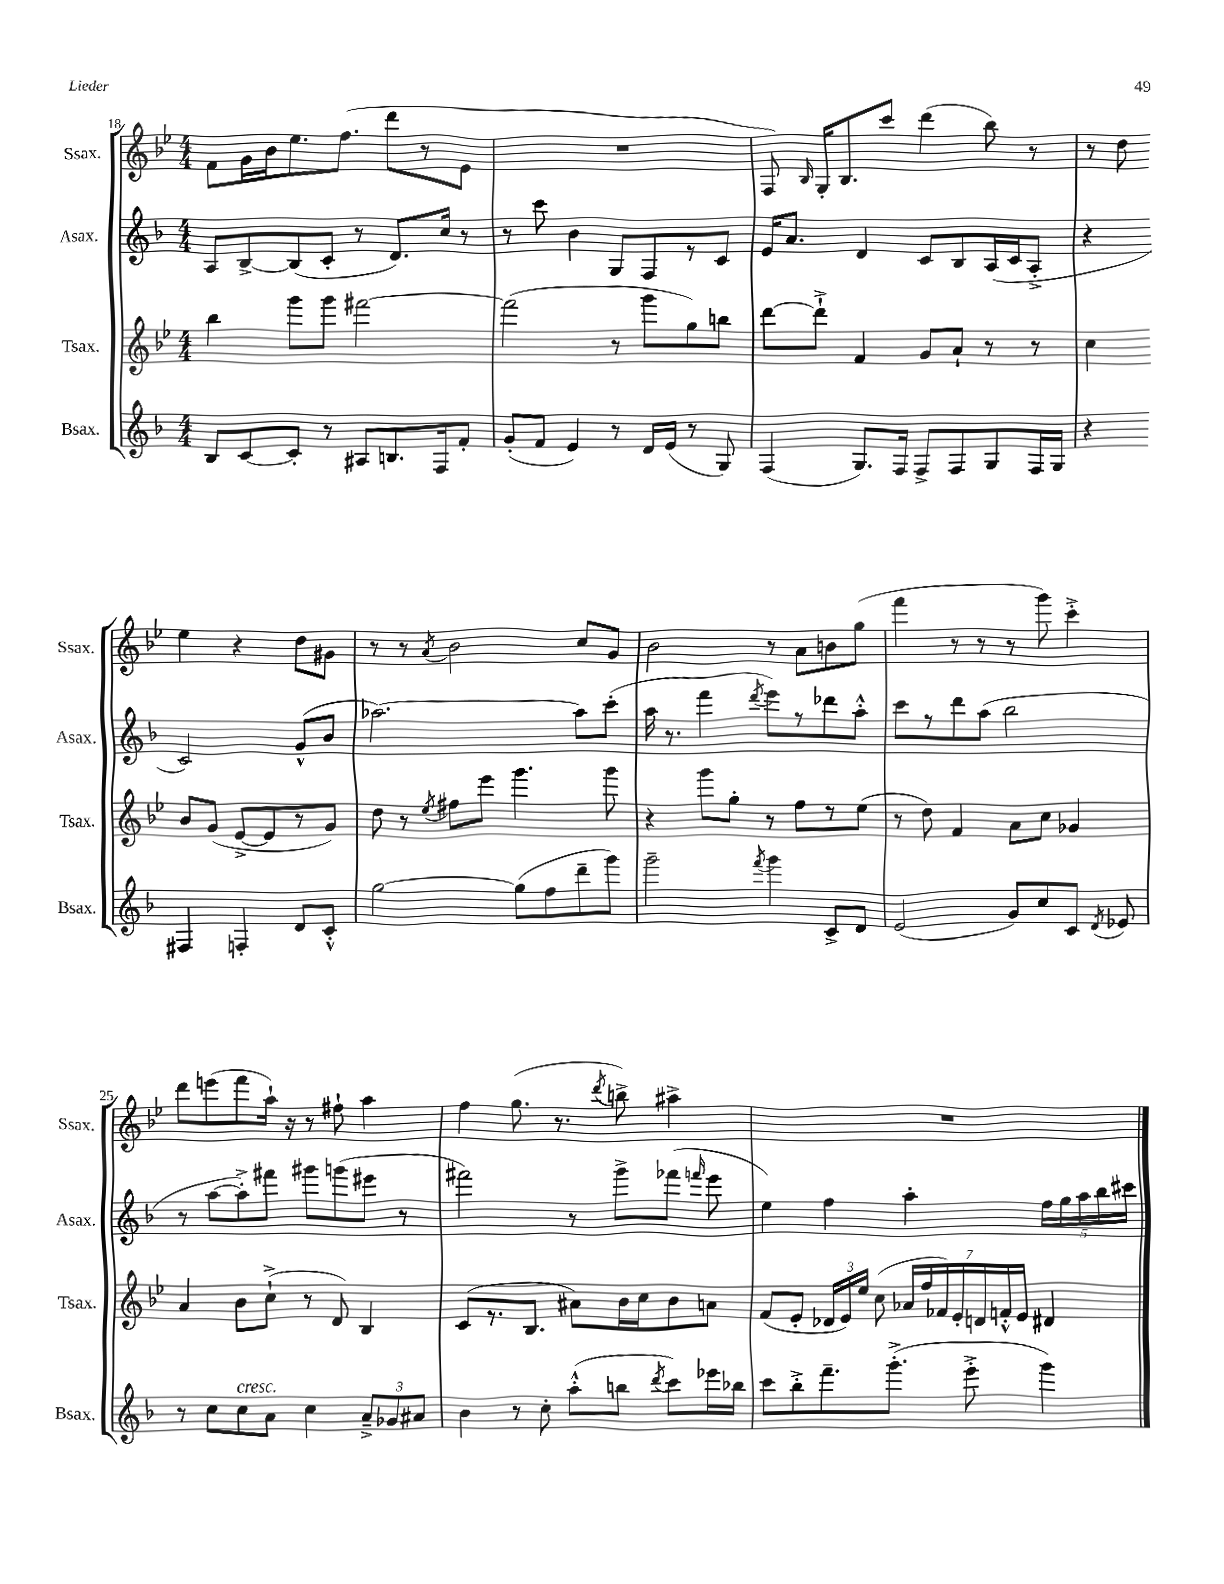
<<
\new StaffGroup <<
\new Staff = "s0" \with { instrumentName = "Ssax." shortInstrumentName = "Ssax." } {
    \clef treble \key bes \major \numericTimeSignature \time 4/4
    \autoBeamOff f'8[ g'16 bes'16 ees''8. f''8.]( d'''8[ r8 ees'8] |
    R1 |
    f8) \grace { bes16 } g16[-. bes8. c'''8] d'''4( bes''8) r8 |
    r8 d''8 ees''4 r4 d''8[ gis'8] |
    r8 r8 \acciaccatura { a'8 } bes'2 c''8[ g'8] |
    bes'2 r8 a'8[ b'8 g''8]( |
    f'''4 r8 r8 r8 g'''8) c'''4-.-> |
    d'''8[ e'''8( f'''8 a''16]-!) r16 r8 fis''8-! a''4 |
    f''4 g''8.( r8. \acciaccatura { d'''8 } b''8->) ais''4-> |
    R1 \bar "|." |
}
\new Staff = "s1" \with { instrumentName = "Asax." shortInstrumentName = "Asax." } {
    \clef treble \key f \major \numericTimeSignature \time 4/4
    \autoBeamOff a8[ bes8~-> bes8( c'8]-. r8 d'8.[) c''16] r8 |
    r8 c'''8 bes'4 g8[ f8 r8 c'8] |
    e'16[ a'8.] d'4 c'8[ bes8 a16( c'16 a8]-.-> |
    r4 c'2) g'8[-^( bes'8] |
    aes''2.~) aes''8[ c'''8]-.( |
    a''16 r8. f'''4 \acciaccatura { d'''8 } e'''8[) r8 des'''8 a''8]-.-^ |
    c'''8[ r8 d'''8 a''8]( bes''2 |
    r8 a''8[~ a''8-.->) fis'''8] gis'''8[ g'''8( eis'''8] r8 |
    fis'''2) r8 g'''8[-> fes'''8]( \grace { f'''16 } e'''8 |
    e''4) f''4 a''4-. \tuplet 5/4 { f''16[ g''16 a''16 bes''16 cis'''16] } \bar "|." |
}
\new Staff = "s2" \with { instrumentName = "Tsax." shortInstrumentName = "Tsax." } {
    \clef treble \key bes \major \numericTimeSignature \time 4/4
    \autoBeamOff bes''4 g'''8[ g'''8] fis'''2~ |
    fis'''2( r8 g'''8[ g''8) b''8] |
    d'''8[~ d'''8]-!-> f'4 g'8[ a'8]-! r8 r8 |
    c''4 bes'8[ g'8]( ees'8[~-> ees'8 r8 g'8]) |
    d''8 r8 \acciaccatura { ees''8 } fis''8[ ees'''8] g'''4. g'''8 |
    r4 g'''8[ g''8]-. r8 f''8[ r8 ees''8]( |
    r8 d''8) f'4 a'8[ c''8] ges'4 |
    a'4 bes'8[ c''8]-!->( r8 d'8) bes4 |
    c'8[( r8. bes8.] ais'8[) bes'16 c''16 bes'8 a'8] |
    f'8[( ees'8]-. \tuplet 3/2 { des'16[ ees'16) ees''16] } c''8( \tuplet 7/4 { aes'16[ f''16 fes'16) ees'16-. d'16 f'16-.-^ ees'16] } dis'4 \bar "|." |
}
\new Staff = "s3" \with { instrumentName = "Bsax." shortInstrumentName = "Bsax." } {
    \clef treble \key f \major \numericTimeSignature \time 4/4
    \autoBeamOff bes8[ c'8~ c'8]-. r8 ais8[ b8. f16 f'8]-. |
    g'8[-.( f'8] e'4) r8 d'16[ e'16]( r8 g8) |
    f4( g8.[) f16] f8[-> f8 g8 f16 g16] |
    r4 fis4 f4-. d'8[ c'8]-.-^ |
    g''2~ g''8[( f''8 d'''8-- g'''8]) |
    g'''2-- \acciaccatura { f'''8 } g'''4 c'8[-> d'8] |
    e'2( g'8[) c''8 c'8] \acciaccatura { d'8 } ees'8 |
    r8 c''8[ c''8^\markup { \italic "cresc." } a'8] c''4 \tuplet 3/2 { a'8[---> ges'8 ais'8] } |
    bes'4 r8 c''8-. a''8[-.-^( b''8] \acciaccatura { d'''8 } c'''8[) ees'''16 bes''16] |
    c'''8[ bes''8-.-> f'''8.-- g'''8.]-.->( e'''8-.-> g'''4) \bar "|." |
}
>>
>>
\layout { \context { \Score currentBarNumber = #18 } }
